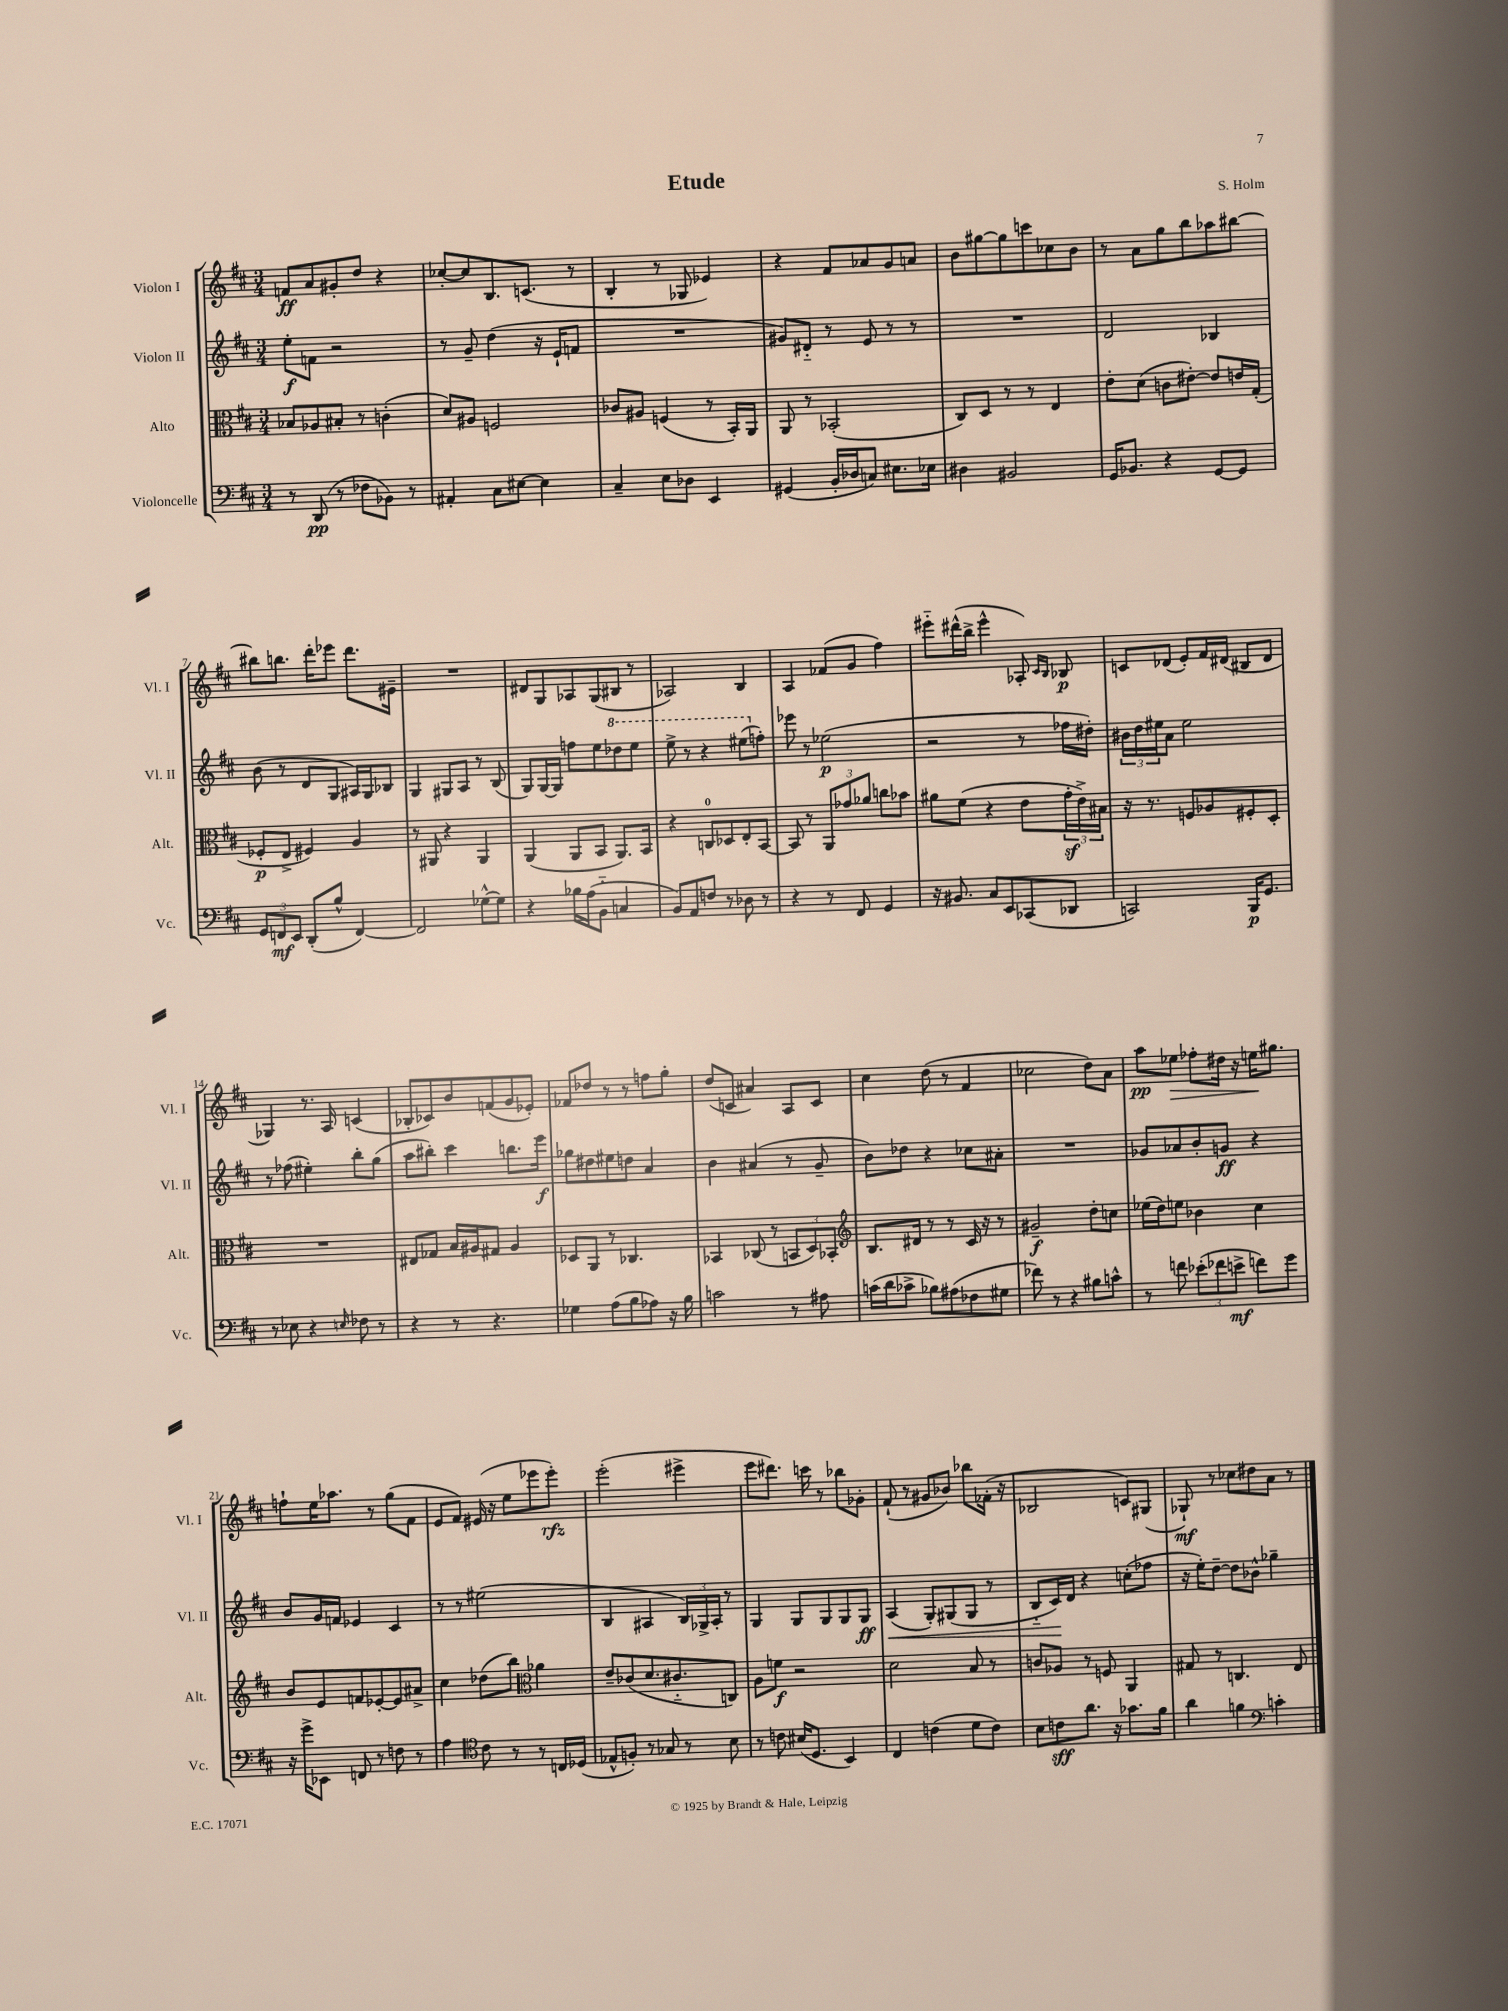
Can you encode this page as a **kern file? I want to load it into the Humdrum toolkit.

**kern	**kern	**kern	**kern
*staff4	*staff3	*staff2	*staff1
*clefF4	*clefC3	*clefG2	*clefG2
*k[f#c#]	*k[f#c#]	*k[f#c#]	*k[f#c#]
*M3/4	*M3/4	*M3/4	*M3/4
8r	8B-/L	8ee'\L	8f/L
(8DD/	8A-/	8f\J	8a/
8r	8B#'/J	2r	8g#'/
8F-\L	8r	.	8dd/J
8BB-\J)	(4c'\	.	4r
8r	.	.	.
=	=	=	=
4AA#'/	8d/L)	8r	[8cc-'/L
.	8A#/J	8g~/	8cc-/]
8C#\L	2F/	(4dd\	8.B/
[8E#\J	.	.	.
.	.	.	(8.c/J
4E#\]	.	16r	.
.	.	16e`/LK	.
.	.	8f/J	8r
=	=	=	=
4C#~/	8c-/L	2.r	4B'/
.	8A#/J	.	.
8E\L	(4F/	.	8r
8D-\J	.	.	8G-/
4EE/	8r	.	4e-/)
.	16BB'/LL)	.	.
.	16AA/JJ	.	.
=	=	=	=
(4GG#/	8AA/	8g#/L)	4r
.	8r	8d#'~/J	.
16BB'/LL	(2BB-'/	8r	8f#/L
16D-/J	.	.	.
8C/J)	.	8e/	8a-/
8.E#\L	.	8r	8g/
.	.	8r	8a/J
16E-\Jk	.	.	.
=	=	=	=
4D#\	8C#/L)	2.r	8b\L
.	8D/J	.	[8gg#\
2BB#/	8r	.	8gg#\]
.	8r	.	8ccc\
.	4E/	.	8cc-\
.	.	.	8b\J
=	=	=	=
16GG/LK	8e'\L	2d/	8r
8.BB-/J	.	.	.
.	(8d\J	.	8a\L
4r	8c\L	.	8gg\
.	[8e#'\J)	.	8bb\
[8GG/L	8e#/]L	4B-/	8aa-\
8GG/]J	16e/L	.	[8bb#\J
.	(16G'/JJ	.	.
=	=	=	=
12GG/L	8F-'/L	(8b\	8bb#\]L
12FF/	.	.	.
.	8E^/J	8r	8.bb\J
12EE/J	.	.	.
(8DD'/L	4F#/)	8d/L	.
.	.	.	16ddd'\LK
8B^^/J	.	8G/J	8eee-\J
[4FF/)	4A/	16A#/LL)	8.ddd\L
.	.	16G/J	.
.	.	8B-/J	.
.	.	.	16e#~\Jk
=	=	=	=
2FF/]	8r	4G/	2.r
.	8AA#/	.	.
.	4r	8G#/L	.
.	.	8A/J	.
[8G-^^\L	4AA#/	8r	.
8G-\]J	.	(8B/	.
=	=	=	=
4r	(4AA/	8G/L)	8d#/L
.	.	[16G/L	8G/
.	.	16G/]JJ	.
16B-\LL	8AA/L	8ff\L	8A-/
(16A\J	.	.	.
8BB'~\J	8BB/J	8ee\	(8G/
4C/	8.AA/L)	8ddd-\	8B#/J
.	.	8eee\J	8r
.	16BB/Jk	.	.
=	=	=	=
8BB/L)	4r	8eee^\	2A-/)
8AA/	.	8r	.
8F/J	8C/L	4r	.
8r	8D-/	.	.
8D-\	8E'/	(8eee#\L	4B/
8r	[8BB/J	8ff'\J)	.
=	=	=	=
4r	8BB/]	8eee-\	4A/
.	8r	8r	.
8r	12AA/L	(2ee-\	(8f-/L
.	12g-/	.	.
8FF#/	.	.	8g/J
.	12a-/J	.	.
4GG/	8cc\L	.	4ff#\)
.	8b-\J	.	.
=	=	=	=
16r	8a#\L	2r	8eee#'~\L
8.BB#/	.	.	.
.	(8f#\J	.	(16ddd#^^\L
.	.	.	16bb^\JJ
8C#/L	4r	.	4eee#^^\
8EE/	.	.	.
(8CC-/	8e\L	8r	8A-'/)
.	.	.	16qqc#/LL
.	.	.	16qqB/JJ
8DD-/J	24g'\L	16ff-\LL	8B-/
.	24e^\)	.	.
.	.	16dd#'\JJ)	.
.	24B#\JJ	.	.
=	=	=	=
2CC/)	16r	24b#\LL	8c/L
.	.	24dd\	.
.	8.r	.	.
.	.	24ee#\J	.
.	.	8a\J	(8d-/J
.	8F/L	2ee#\	8e'/L)
.	8A-/	.	16f#/L
.	.	.	(16d#/JJ
16BBB/LK	8F#'/	.	8B#/L
8.GG/J	.	.	.
.	8D'/J	.	8d#/J
=	=	=	=
8r	2.r	8r	4G-/)
8E-\	.	(8ff-\	.
4r	.	4ee#'\)	8.r
.	.	.	16A/
16qqE/	.	.	.
8F-\	.	8bb'\L	(4c/
8r	.	(8gg\J	.
=	=	=	=
4r	8E#/L	8aa\L	8B-'/L
.	8G-/J	8bb#'\J)	8c-/)
8r	16B/LL	4ccc#\	8b/
.	16A#/J	.	.
4.r	8G#/J	.	(8f/
.	4A#/	8.bb\L	8g/
.	.	.	8e-'/J)
.	.	16eee\Jk	.
=	=	=	=
4G-\	8D-/L	8gg-\L	8f-/L
.	8AA/J	8dd#\	8dd-/J
(8A\L	8r	8ee#\	8r
8B\	4.C-/	8dd\J	8r
8A-\J)	.	4a/	8ff\L
16r	.	.	8gg'\J
16B\	.	.	.
=	=	=	=
2c\	4BB-/	4b\	(8dd/L
.	.	.	8c/J
.	(8C-/	(4a#/	4a#/)
.	8r	.	.
8r	12BB/L	8r	8A/L
.	12D/)	.	.
8A#\	.	8g~/	8c/J
.	12BB-'/J	.	.
=	=	=	=
*	*clefG2	*	*
(16c\LL	8.B/L	8b\L)	4cc#\
16d\J	.	.	.
8c-^\J	.	8dd-\J	.
.	16d#/Jk	.	.
8B-\L)	8r	4r	(8dd\
(8A#\	8r	.	8r
8F-\	16c#/	8cc-\L	4f#/
.	16r	.	.
8G#\J	8r	8a#'\J	.
=	=	=	=
8f-\)	2g#~/	2.r	2cc-\
8r	.	.	.
4r	.	.	.
8B#\L	8dd'\L	.	8dd\L)
8c^^\J	8cc\J	.	8a\J
=	=	=	=
8r	(16ee-\LL	8g-/L	8aa\L
.	16dd\J)	.	.
8f\	8ee\J	8a-/	8ee-\J
(12e-'\L	4b-\	8b'/	8ff-'\L
12f-\	.	.	.
.	.	8g/J	16dd#\Jk
12e^\J	.	.	.
.	.	.	16r
8f\L)	4cc#\	4r	16ee\LK
.	.	.	8.gg#\J
8g\J	.	.	.
=	=	=	=
16r	8b/L	8b/L	8ff`\L
16g^\LK	.	.	.
8EE-\J	8e/	16g/L	16ee\K
.	.	16f/JJ	8.aa-\J
8FF/	8f/	4e-/	.
8r	[8e-'/	.	8r
8F\	8e-/]	4c#/	(8gg\L
8r	8a#^/J	.	8f#\J
=	=	=	=
4A\	4cc#\	8r	8e/L
.	.	8r	8f#/J)
*clefC4	*	*	*
8c#\	(8dd-\L	(2ee#\	(16e#/
.	.	.	16r
8r	8bb\J)	.	8ee\L
*	*clefC3	*	*
8r	4a-\	.	8eee-\
16C/LL	.	.	8eee-'\J)
(16D-/JJ	.	.	.
=	=	=	=
8E-^^/L	8e~/L	4B/	(2eee'\
8F'/J)	(8c-/	.	.
8r	8.d/	4A#/	.
8G-/	.	.	.
.	8.c#'~/	.	.
8r	.	24B/LL)	4eee#^\
.	.	24G-^/	.
.	.	24A#'/JJ	.
8B\	8C/J)	8r	.
=	=	=	=
8r	8A\L	4G/	8eee\L
8c\	8f\J	.	8.ddd#\J)
(16B#/LK	2r	8G/L	.
8.D/J	.	.	16ccc\
.	.	8G/	8r
4BB/)	.	8G/	8bb-\L
.	.	8G/J	8g-'\J
=	=	=	=
4C#/	2d\	(4A/	(8f#`/
.	.	.	8r
(4c\	.	8G'/L)	8g#/L
.	.	(8G#/	8b-/J)
8d\L	8B/	8G#/J	8bb-\L
8c\J)	8r	8r	(16f-'\Jk
.	.	.	16r
=	=	=	=
8B\L	8c/L	8B'~/L	2B-/
8c\	8A-/J	16c#/L)	.
.	.	16d/JJ	.
8.a\J	8r	4r	.
.	8F/	.	.
16r	.	.	.
8.g-\L	4AA/	(8cc'\L	8c/L)
.	.	8ff-\J	(8G#/J
16f#\Jk	.	.	.
=	=	=	=
4a\	8G#/	16r	8G-`/)
.	.	16ee'\LK)	.
.	8r	[8dd~\J	8r
4f\	4.C/	8dd\]L	8cc-\L
.	.	8b-^^\J	8dd#\
*clefF4	*	*	*
4c'\	.	4gg-~\	8a\J
.	8E/	.	8r
==	==	==	==
*-	*-	*-	*-
